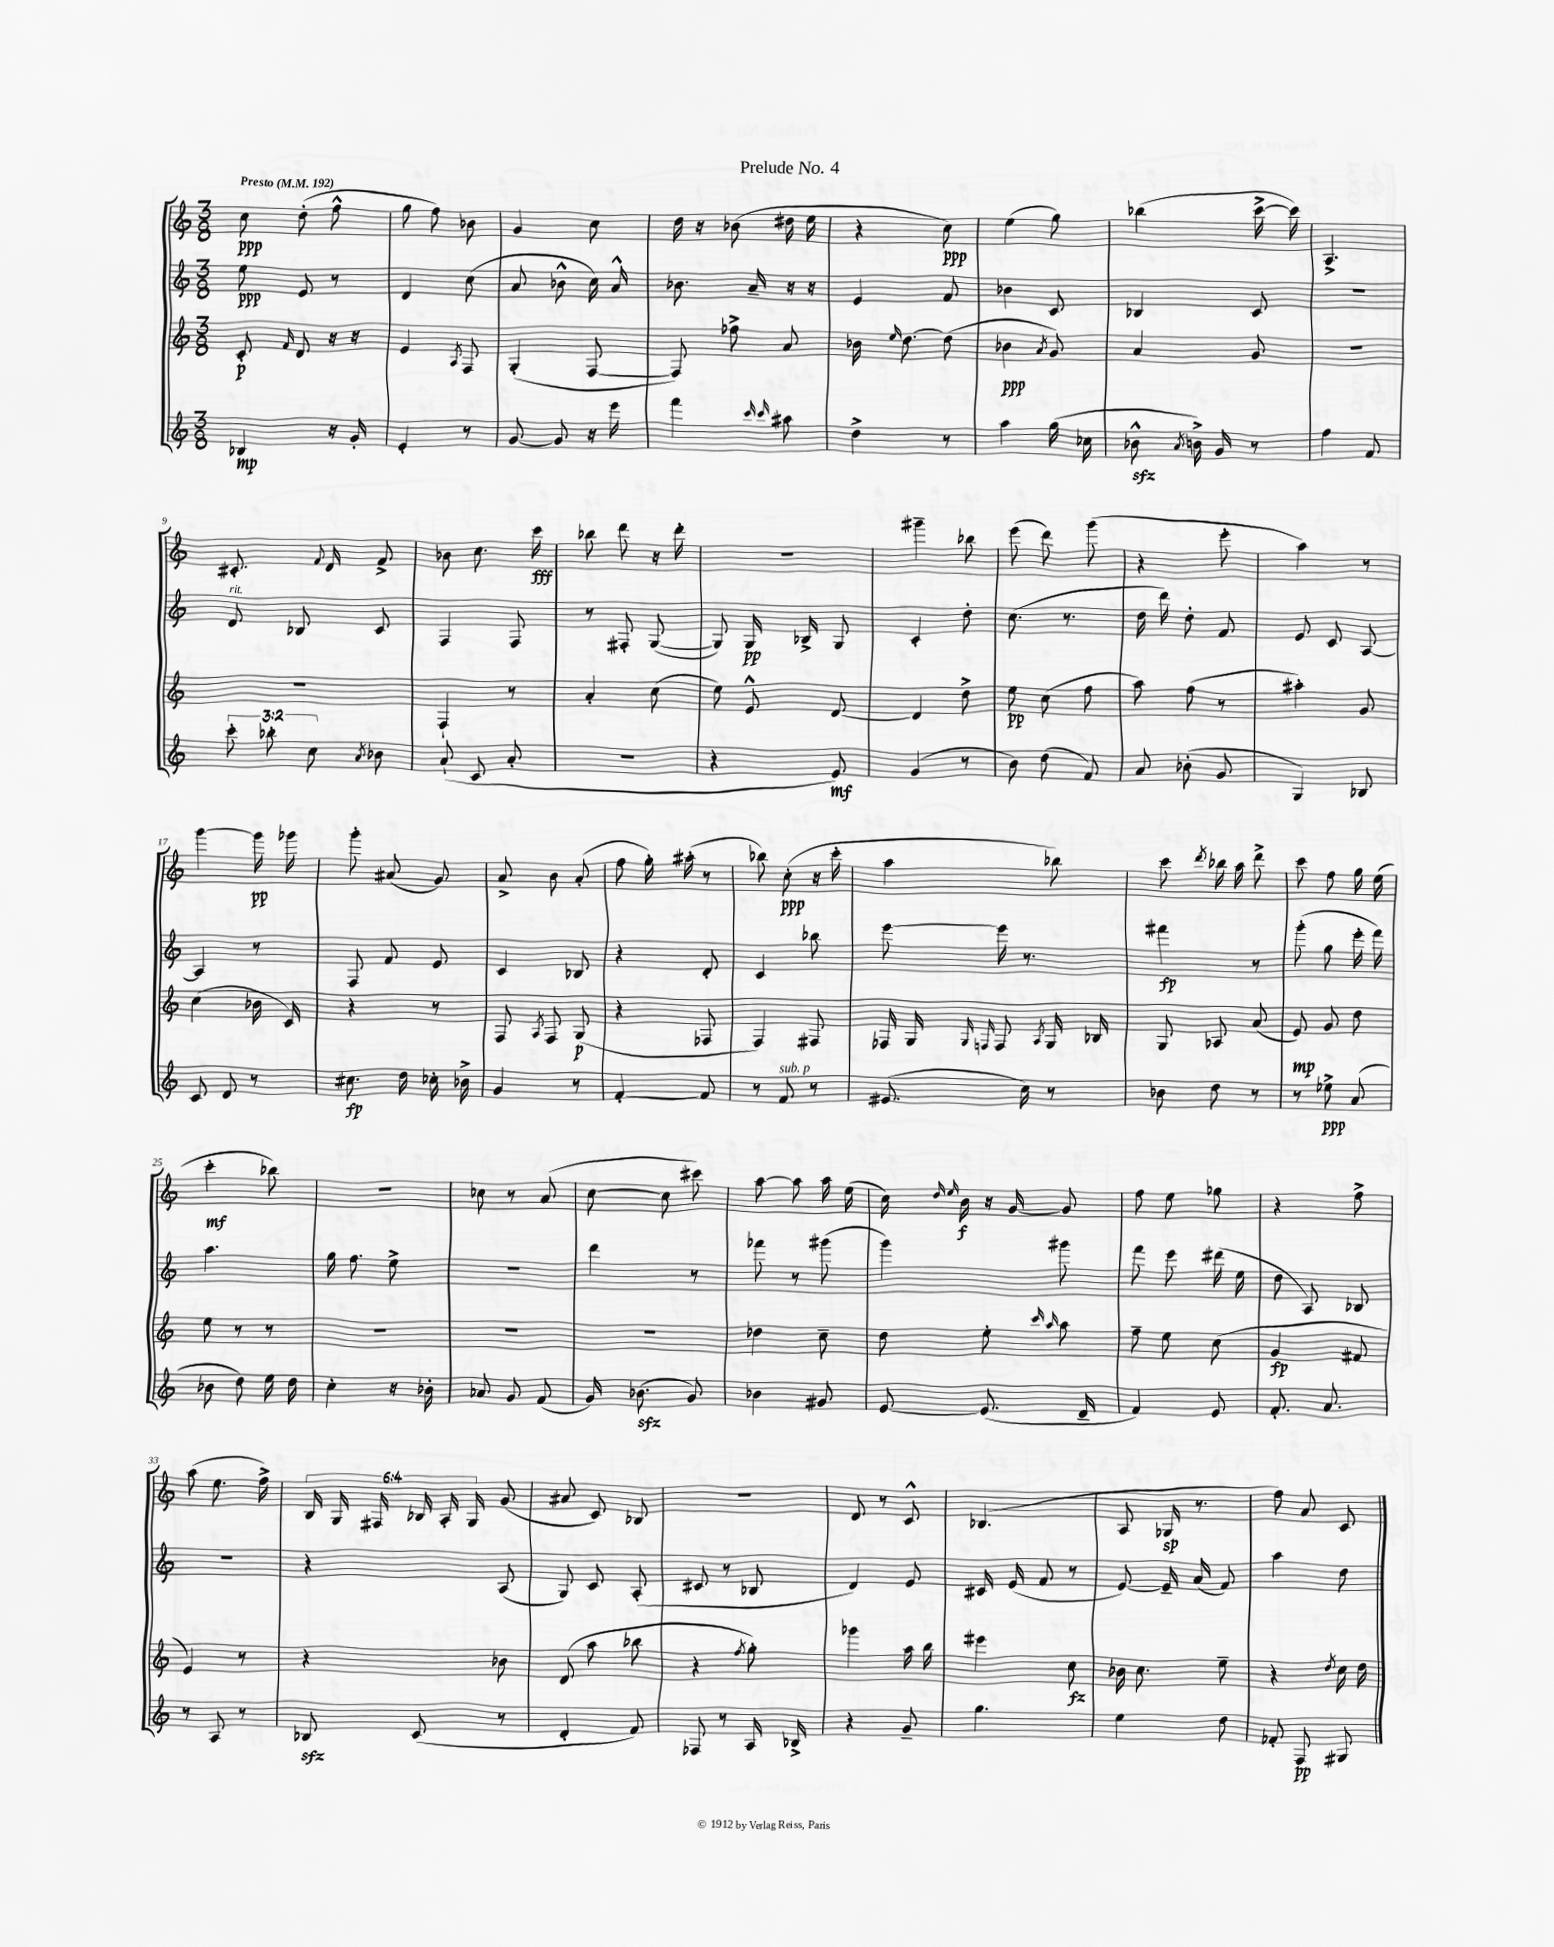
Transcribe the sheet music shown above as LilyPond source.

\header { title = "Prelude No. 4" }
<<
\new StaffGroup <<
\new Staff = "s0" {
    \clef treble \key c \major \numericTimeSignature \time 3/8 \override Staff.TupletNumber.text = #tuplet-number::calc-fraction-text \tempo "Presto" 4 = 192
    \autoBeamOff c''8\ppp d''8-.( f''8-^ |
    g''8 f''8) bes'8 |
    g'4 c''8 |
    d''16 r16 bes'8( dis''16 e''16 |
    r4 c''8\ppp) |
    e''4( g''8) |
    bes''4( c'''16~-> c'''16) |
    a4.-> |
    cis'8.-. \appoggiatura { f'8 } d'16 f'8-> |
    bes'8 c''8. c'''16\fff |
    bes''8 d'''8 r16 d'''16-. |
    r4. |
    gis'''4-- bes''8 |
    e'''8( d'''8) g'''8( |
    r4 e'''8-. |
    a''4) r8 |
    g'''4~ g'''16\pp ges'''16 |
    g'''8-. ais'8( g'8) |
    a'8-> b'8 a'8-.( |
    f''8 g''16-.) ais''16-.( r8 |
    bes''8) c''8-.\ppp( r16 c'''16-. |
    a''4 bes''8) |
    c'''8 \acciaccatura { d'''8 } bes''16 a''16 d'''8-> |
    c'''8 f''8 g''16 e''16( |
    c'''4-.\mf bes''8) |
    r4. |
    ces''8 r8 a'8( |
    c''8~ c''8 cis'''8) |
    a''8~ a''8 a''16 e''16( |
    c''16) \grace { d''16 e''16 } b'16\f r16 g'16~ g'8 |
    f''8 e''8 ges''8 |
    r4 f''8-> |
    a''8( e''8. f''16->) |
    \tuplet 6/4 { b16 g16 fis16 bes16 a16-. g16 } g'8( |
    ais'8 c'8) bes8 |
    R4. |
    d'8 r8 c'8-^ |
    bes4.( |
    a8 ges16\sp r8. |
    f''8) a'8 c'8 \bar "|." |
}
\new Staff = "s1" {
    \clef treble \key c \major \numericTimeSignature \time 3/8
    \autoBeamOff e''8\ppp e'8 r8 |
    d'4 c''8( |
    a'8 bes'8-^ c''16) a'16-^ |
    bes'8. a'16-- r16 r16 |
    e'4 f'8 |
    bes'4 c'8 |
    bes4 c'8 |
    R4. |
    d'8^\markup { \italic "rit." } bes8 c'8 |
    f4 f8 |
    r8 fis8-. g8~( |
    g8) g16\pp bes16-> g8 |
    c'4-. d''8-. |
    c''8.( r8. |
    d''16 d'''16) d''8-. f'8 |
    e'8 c'8 a8~ |
    a4 r8 |
    f8 f'8 e'8 |
    c'4 bes8 |
    r4 d'8-. |
    c'4 bes''8 |
    e'''8~ e'''16 r8. |
    fis'''4\fp r8 |
    g'''8-.( g''8 e'''16-. f'''16) |
    a''4. |
    g''16 f''8. e''8-> |
    R4. |
    d'''4 r8 |
    fes'''8 r8 gis'''8( |
    g'''4) gis'''8 |
    f'''8 e'''8 dis'''16( e''16 |
    d''8 a8) bes8 |
    R4. |
    r4 a8( |
    g8) c'8 a8-.( |
    cis'8 r8 bes8 |
    d'4) e'8 |
    cis'16 e'16( f'8 r8 |
    e'8~) e'16-- a'16( f'8) |
    a''4 d''8 \bar "|." |
}
\new Staff = "s2" {
    \clef treble \key c \major \numericTimeSignature \time 3/8
    \autoBeamOff c'8-.\p \grace { f'16 } d'8 r16 r16 |
    e'4 \acciaccatura { a8 } f8 |
    g4-.( f8~ |
    f8) fes''8-> a'8 |
    bes'16 \grace { e''16 } d''8.~ d''8( |
    bes'4\ppp \acciaccatura { a'8 } g'8) |
    a'4 g'8 |
    R4. |
    R4. |
    f4-! r8 |
    a'4-. c''8( |
    e''8) e'8-^ d'8~ |
    d'4 d''8-> |
    e''8\pp c''8( f''8 |
    a''8) f''8( r8 |
    ais''4-.) g'8 |
    c''4( bes'16 c'16) |
    r4 r8 |
    f8 \acciaccatura { a8 } f8 g8\p( |
    r4 fes8 |
    f4) fis8 |
    fes16 g16 \grace { g16 f16 } f8 \acciaccatura { a8 } g16 bes16 |
    g8 aes8 a'8( |
    e'8\mp) g'8 d''8 |
    e''8 r8 r8 |
    R4. |
    R4. |
    R4. |
    des''4 c''8-- |
    d''8 e''8-. \grace { c'''16 a''16 } a''8 |
    f''8-- e''8 c''8( |
    g'4\fp fis'8 |
    e'4) r8 |
    r4 bes'8 |
    d'8( a''8 bes''8 |
    r4 \acciaccatura { f''8 } g''8-.) |
    ges'''4 a''16 b''16 |
    eis'''4 c''8\fz |
    bes'16 c''8. e''8-- |
    r4 \acciaccatura { d''8 } c''16 d''16 \bar "|." |
}
\new Staff = "s3" {
    \clef treble \key c \major \numericTimeSignature \time 3/8 \override Staff.TupletNumber.text = #tuplet-number::calc-fraction-text
    \autoBeamOff bes4\mp r16 g'16-. |
    e'4-. r8 |
    g'8~ g'8 r16 e'''16 |
    f'''4 \grace { c'''16 c'''16 } ais''8 |
    d''4-> r8 |
    a''4 g''16( ces''16 |
    bes'8-^\sfz \acciaccatura { a'8 } b'16->) g'16 r8 |
    f''4 f'8 |
    \tuplet 3/2 { c'''8-. bes''8-. c''8 } \acciaccatura { a'8 } bes'8 |
    a'8-!( c'8 a'8-. |
    R4. |
    r4 e'8\mf) |
    g'4( r8 |
    b'8) d''8( f'8) |
    a'8 bes'8-.( g'8 |
    g4) bes8 |
    c'8 d'8 r8 |
    cis''8.\fp d''16 ces''16-. bes'16-> |
    g'4 r8 |
    f'4~-. f'8 |
    r8 f'8^\markup { \italic "sub. p" } r8 |
    eis'8.( c''16) r8 |
    bes'8 d''8 r8 |
    r8 ees''8->\ppp a'8( |
    bes'8 d''8) e''16 d''16 |
    c''4-. r16 bes'16-. |
    aes'8 g'8 f'8( |
    g'16) bes'8.\sfz( g'8) |
    bes'4 gis'8 |
    e'8~ e'8.( d'16-- |
    f'4) e'8 |
    f'8.-. a'8. |
    r8 a8 r8 |
    bes8\sfz c'8( r8 |
    d'4-. f'8) |
    fes8 r8 a16 bes16-> |
    r4 g'8-- |
    g''4. |
    e''4 d''8 |
    fes'8-. f8\pp gis8 \bar "|." |
}
>>
>>
